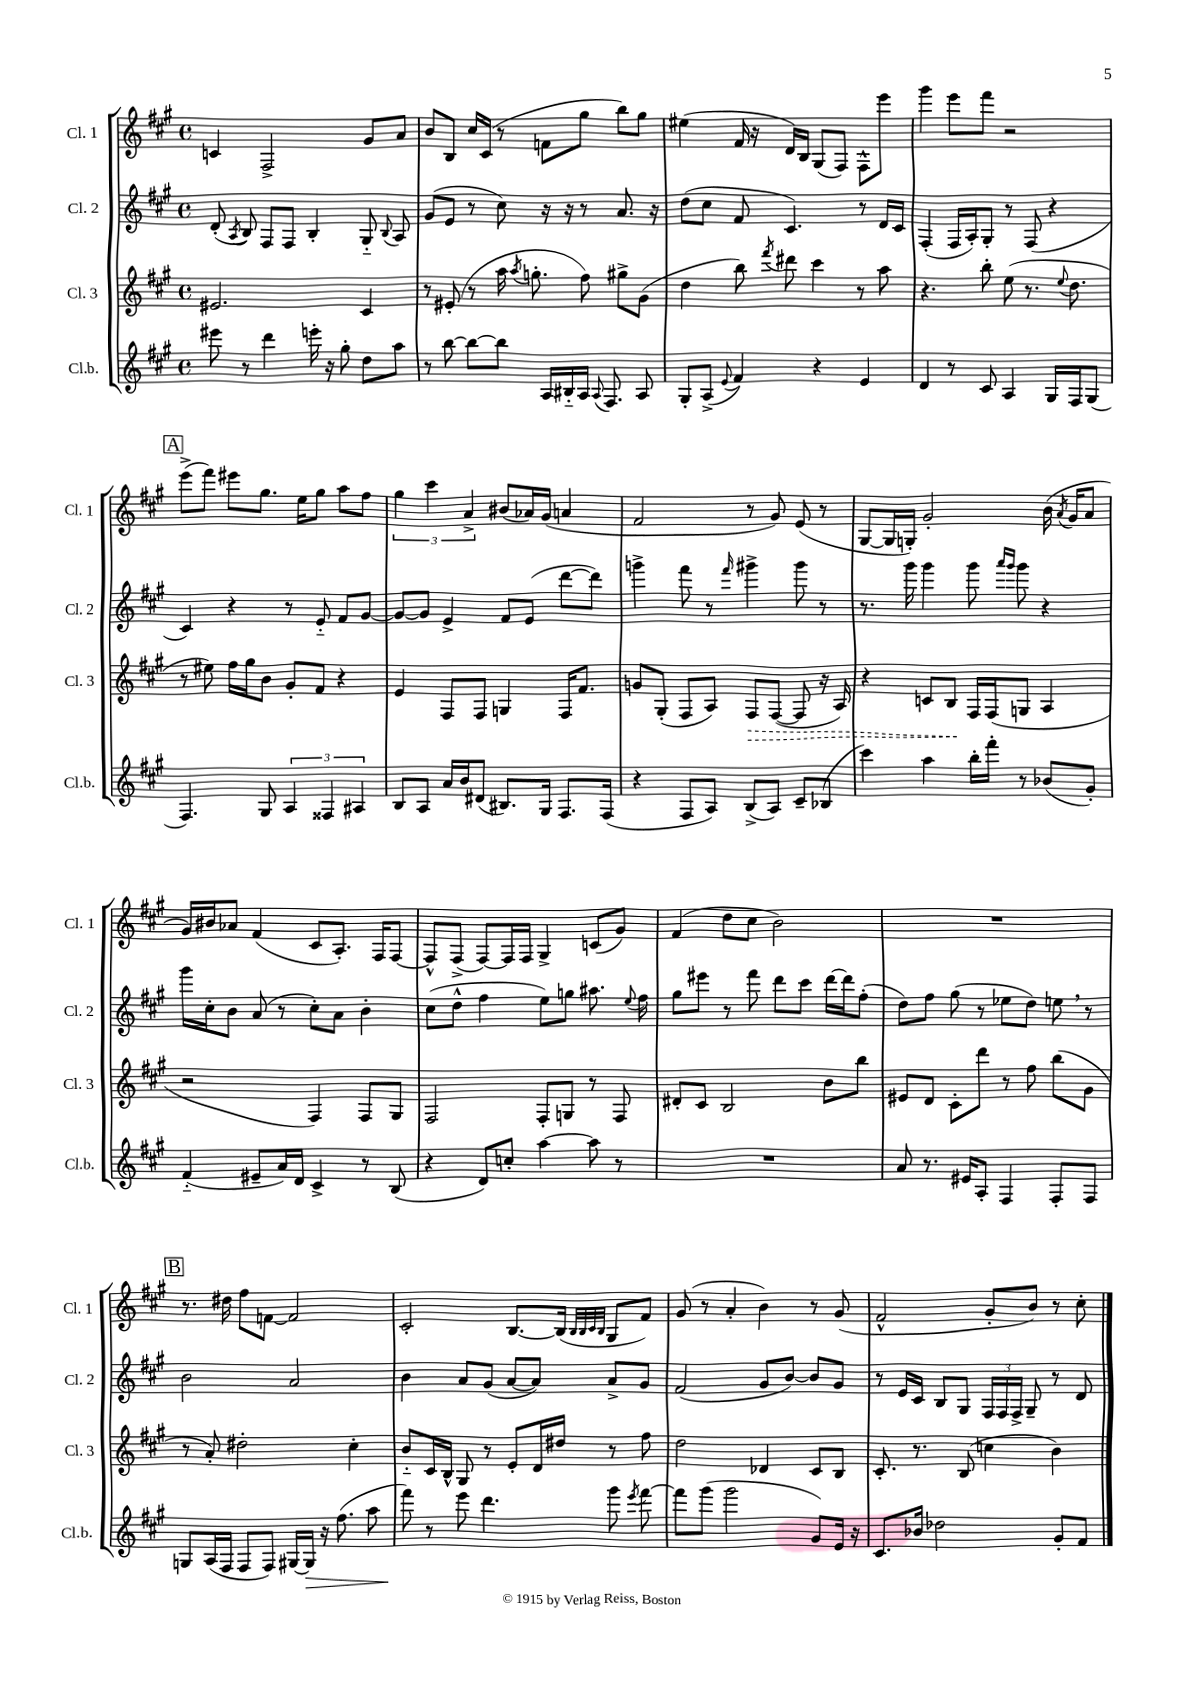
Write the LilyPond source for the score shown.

<<
\new StaffGroup <<
\new Staff = "s0" \with { instrumentName = "Cl. 1" shortInstrumentName = "Cl. 1" } {
    \clef treble \key a \major \defaultTimeSignature \time 4/4
    \autoBeamOff c'4 fis2-> gis'8[ a'8] |
    b'8[ b8] cis''16[ cis'16]( r8 f'8[ gis''8] b''8[) gis''8] |
    eis''4( fis'16 r16 d'16[) b16] gis8[( fis8]) fis8[-^ e'''8] |
    gis'''4 e'''8[ fis'''8] r2 |
    \mark \markup { \box "A" } e'''8[->( fis'''8]) eis'''8[ gis''8.] e''16[ gis''8] a''8[ fis''8] |
    \tuplet 3/2 { gis''4 cis'''4 a'4-> } bis'8[( aes'16) gis'16]( a'4 |
    fis'2 r8 gis'8) e'8( r8 |
    gis8[~ gis16 g16]-.) gis'2-. b'16( \acciaccatura { a'8 } gis'16[ a'8] |
    gis'16[) bis'16 aes'8] fis'4( cis'8[ a8.]-.) fis16[ fis8]~ |
    fis8[-^ fis8]->( fis8[~) fis16 fis16] gis4-> c'8[( gis'8]) |
    fis'4( d''8[ cis''8] b'2) |
    R1 |
    \mark \markup { \box "B" } r8. dis''16 fis''8[ f'8]~ f'2 |
    cis'2-. b8.[~ b16]( \grace { b32[ b32 cis'32 b32] } gis8[ fis'8]) |
    gis'8( r8 a'4-. b'4) r8 gis'8( |
    fis'2-^ gis'8[-. b'8]) r8 cis''8-. \bar "|." |
}
\new Staff = "s1" \with { instrumentName = "Cl. 2" shortInstrumentName = "Cl. 2" } {
    \clef treble \key a \major \defaultTimeSignature \time 4/4
    \autoBeamOff d'8-.( \acciaccatura { a8 } b8) fis8[ fis8] b4-. gis8-_ \appoggiatura { b8 } a8 |
    gis'8[( e'8] r8 cis''8) r16 r16 r8 a'8. r16 |
    d''8[( cis''8] fis'8 cis'4.) r8 d'16[ cis'16] |
    fis4-.( fis16[ a16-.) gis8]-. r8 fis8( r4 |
    \mark \markup { \box "A" } cis'4) r4 r8 e'8-_ fis'8[ gis'8]~ |
    gis'8[~ gis'8] e'4-> fis'8[ e'8]( d'''8[~ d'''8]) |
    g'''4-> fis'''8 r8 \grace { fis'''16 } gis'''4-> gis'''8 r8 |
    r8. gis'''16 gis'''4 gis'''8 \grace { a'''16[ gis'''16] } gis'''8 r4 |
    gis'''16[ cis''16-. b'8] a'8( r8 cis''8[-.) a'8] b'4-. |
    cis''8[( d''8]-^ fis''4 e''8[) g''8] ais''8. \appoggiatura { e''8 } fis''16 |
    gis''8[ eis'''8] r8 fis'''8 d'''8[ cis'''8] d'''16[~ d'''16 fis''8]-.( |
    d''8[) fis''8] gis''8( r8 ees''8[ d''8]) e''8 \breathe r8 |
    \mark \markup { \box "B" } b'2 a'2 |
    b'4 a'8[ gis'8]( a'8[~ a'8]) a'8[-> gis'8] |
    fis'2( gis'8[ b'8]~) b'8[ gis'8] |
    r8 e'16[ cis'16] b8[ gis8] \tuplet 3/2 { fis16[ fis16 fis16]-> } gis8-- r8 d'8 \bar "|." |
}
\new Staff = "s2" \with { instrumentName = "Cl. 3" shortInstrumentName = "Cl. 3" } {
    \clef treble \key a \major \defaultTimeSignature \time 4/4
    \autoBeamOff eis'2. cis'4 |
    r8 eis'8-.( r8 a''16 \acciaccatura { a''8 } g''8.-. fis''8) gis''8[-> gis'8]( |
    d''4 b''8) \acciaccatura { fis'''8 } dis'''8 cis'''4 r8 a''8 |
    r4. b''8-. e''8( r8. \appoggiatura { e''8 } d''8. |
    \mark \markup { \box "A" } r8 eis''8) fis''16[ gis''16 b'8] gis'8[-. fis'8] r4 |
    e'4 fis8[ fis8] g4 fis16[ fis'8.] |
    g'8[ gis8]-.( fis8[ a8]) \once \override Hairpin.style = #'dashed-line fis8[\> fis8]~( fis8 r16 a16) |
    r4 c'8[ b8]\! fis16[ fis16( g8] a4 |
    r2 fis4) fis8[ gis8] |
    fis2 fis8[-. g8] r8 fis8 |
    dis'8[-. cis'8] b2 b'8[ b''8] |
    eis'8[ d'8] cis'8[-. d'''8] r8 fis''8 b''8[( gis'8] |
    \mark \markup { \box "B" } r8 a'8-.) dis''2-. cis''4-. |
    b'8[-_ cis'16 b16]-^ gis8 r8 e'8[-. d'16 dis''16] r8 fis''8 |
    d''2 des'4 cis'8[ b8] |
    cis'8.-. r8. b8( c''4 b'4) \bar "|." |
}
\new Staff = "s3" \with { instrumentName = "Cl.b." shortInstrumentName = "Cl.b." } {
    \clef treble \key a \major \defaultTimeSignature \time 4/4
    \autoBeamOff eis'''8 r8 d'''4 e'''16-. r16 gis''8-. d''8[ a''8] |
    r8 b''8~ b''8[~ b''8] a16[ bis16-_ a16] \appoggiatura { a8 } fis8. a8 |
    gis8[-. a8]->( \appoggiatura { e'8 } fis'4) r4 e'4 |
    d'4 r8 cis'8 a4 gis16[ fis16 gis8]( |
    \mark \markup { \box "A" } fis4.) gis8 \tuplet 3/2 { a4 fisis4 ais4 } |
    b8[ a8] a'16[ b'16 dis'8]( bis8.[) gis16] fis8.[ fis16]( |
    r4 fis8[ a8]) b8[->( a8]) cis'8[-- bes8]( |
    cis'''4) a''4 b''16[-. fis'''16]-. r8 bes'8[( gis'8]-.) |
    fis'4-_( eis'8[-- a'16) d'16] cis'4-> r8 b8( |
    r4 d'8[) c''8]-. a''4~ a''8 r8 |
    R1 |
    a'8 r8. eis'16[ a8]-. fis4 fis8[-. fis8] |
    \mark \markup { \box "B" } g8[ a16( fis16] fis8[ fis8]) gis16[~ gis16]\> r16 fis''8.( a''8 |
    fis'''8\!) r8 e'''8 d'''4. gis'''8 \acciaccatura { e'''8 } fis'''8~ |
    fis'''8[ gis'''8]( gis'''2 gis'8[) e'16] r16 |
    cis'8.[ bes'16] des''2 gis'8[-. fis'8] \bar "|." |
}
>>
>>
\layout { \context { \Score \remove "Bar_number_engraver" } }
